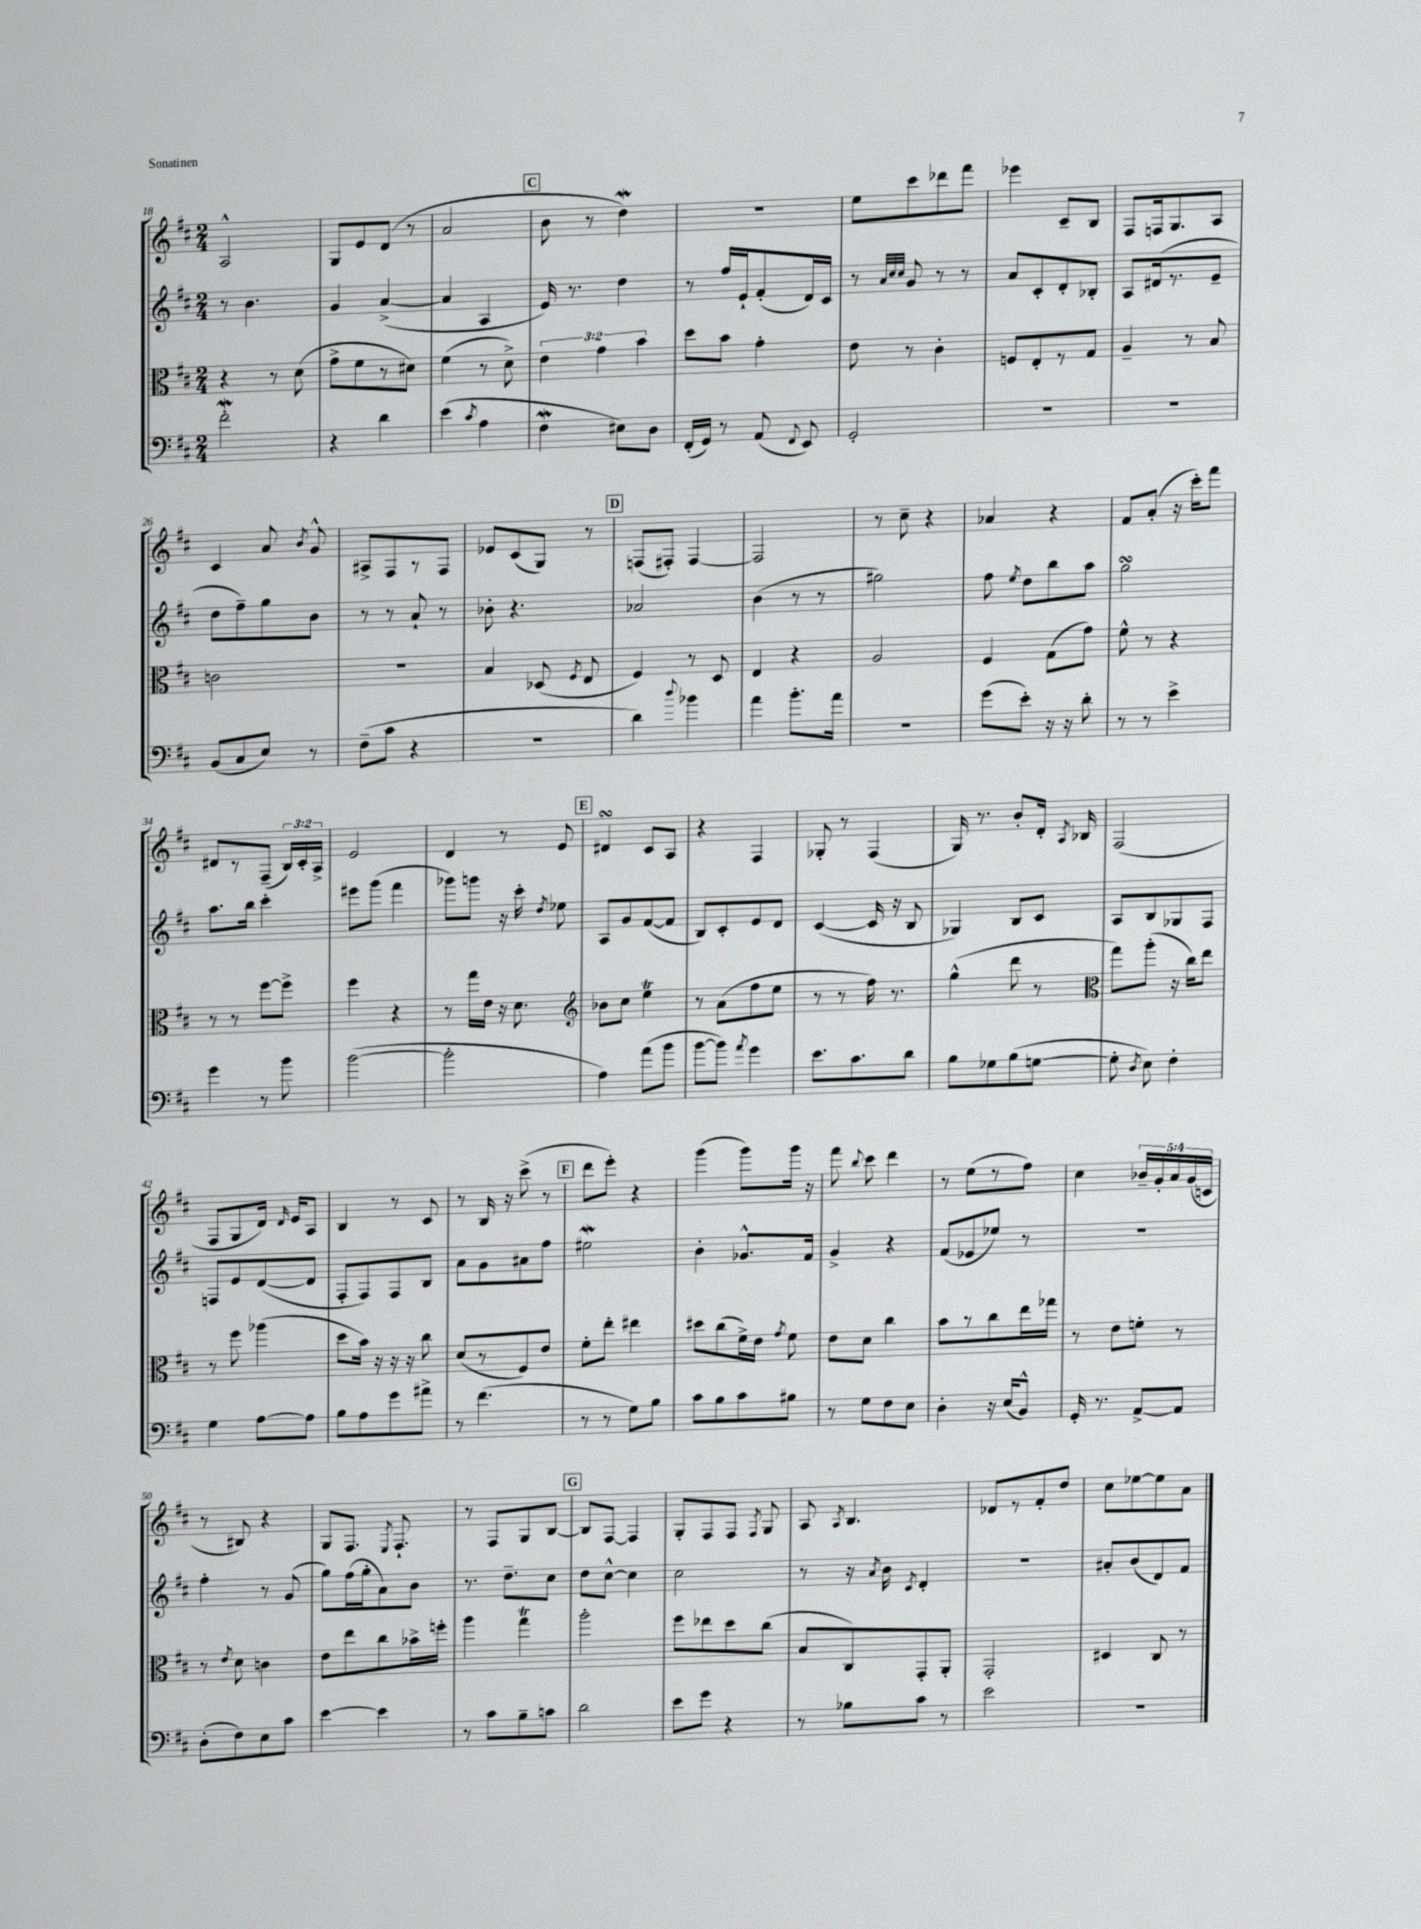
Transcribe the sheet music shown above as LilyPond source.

<<
\new StaffGroup <<
\new Staff = "s0" {
    \clef treble \key d \major \numericTimeSignature \time 2/4 \override Staff.TupletNumber.text = #tuplet-number::calc-fraction-text
    \autoBeamOff a2-^ |
    g8[ e'8 d'8]( r8 |
    a'2 |
    \mark \markup { \box "C" } b'8 r8 d''4\mordent) |
    R2 |
    e''8[ cis'''8 des'''8 fis'''8] |
    ees'''4 cis'8[-- b8] |
    fis8[ f16 g8. a8] |
    cis'4 a'8 \acciaccatura { b'8 } g'8-^ |
    ais8[-> fis8 r8 fis8] |
    ees'8[ cis'8( g8]) r8 |
    \mark \markup { \box "D" } f8[( fis8]-.) fis4~ |
    fis2 |
    r8 cis''8-- r4 |
    aes'4 r4 |
    fis'8[ a'8]-.( r16 cis'''16[-.) fis'''8] |
    dis'8[ r8 fis8]--( \tuplet 3/2 { b16[) cis'16-. a16]-> } |
    e'2 |
    d'4 r8 e'8 |
    \mark \markup { \box "E" } dis'4\turn cis'8[ a8] |
    r4 fis4 |
    ges8-. r8 fis4( |
    g16) r8. b'8[-. d'16]-. \acciaccatura { a8 } bes16 |
    fis2( |
    fis8[ g8 d'16]) \grace { d'16 } e'16[ a8] |
    b4 r8 cis'8 |
    r8 b16 r16 cis'''8->( r8 |
    \mark \markup { \box "F" } d'''8[ e'''8]-.) r4 |
    g'''4( g'''8[) g'''16] r16 |
    fis'''8 \appoggiatura { b''8 } cis'''8 d'''4 |
    r8 e''8[( r8 fis''8]) |
    cis''4 \tuplet 5/4 { bes'16[-- g'16-. a'16 g'16( c'16] } |
    r8 bis8) r4 |
    g8[ fis8.] \acciaccatura { e8 } fis8.-! |
    r8 fis8[ g8 b8]~ |
    \mark \markup { \box "G" } b8[ fis8]~ fis4 |
    g8[-. fis8 fis8] \acciaccatura { fis8 } g8 |
    a8 \acciaccatura { a8 } b4. |
    des'8[ r8 fis'8-. d''8] |
    cis''8[ ees''8~ ees''8 a'8] \bar "|." |
}
\new Staff = "s1" {
    \clef treble \key d \major \numericTimeSignature \time 2/4
    \autoBeamOff r8 b'4. |
    g'4 a'4~->( |
    a'4 a4 |
    \mark \markup { \box "C" } e'16) r8. d''4 |
    r8 fis''16[ e'16-! fis'8-.( d'16) cis'16] |
    r8 \grace { a'32[ cis''32 cis''32] } g'8 r8 r8 |
    a'8[ cis'8-. d'8-. bes8]-. |
    a8[ dis'16( r8. e'8]-- |
    d''8[ fis''8--) g''8 b'8] |
    r8 r8 a'8-! r8 |
    bes'8-. r4. |
    \mark \markup { \box "D" } aes'2 |
    b'4( r8 r8 |
    gis''2) |
    fis''8 \acciaccatura { e''8 } d''8[ b''8 a''8] |
    g''2\turn |
    a''8.[ b''16] cis'''4-. |
    eis'''8[ g'''8]( fis'''4 |
    ges'''8[) g'''8] r16 cis'''16-. \acciaccatura { d''8 } ees''8 |
    \mark \markup { \box "E" } a8[ g'8 fis'8~( fis'8] |
    b8[) cis'8-. e'8 d'8] |
    cis'4~( cis'16 r16 b8 |
    ges4) b8[ cis'8] |
    a8[ b8 ges8 fis8] |
    f8[ e'8 d'8~( d'8] |
    fis8[-. fis8) fis8 b8] |
    a'8[ g'8 ais'8 fis''8] |
    \mark \markup { \box "F" } eis''2\mordent |
    b'4-. ges'8.[-^ fis'16] |
    g'4-> r4 |
    fis'8[( ees'8 ees''8]) r8 |
    R2 |
    fis''4-. r8 g'8( |
    g''8[) fis''16( g''16-. a'8) b'8] |
    r8. d''8.[-- cis''8] |
    \mark \markup { \box "G" } d''8[ cis''8]~-^ cis''4 |
    cis''2 |
    r8 r16 \acciaccatura { a'8 } b'16 \acciaccatura { cis'8 } d'4-. |
    R2 |
    ais'8[-. b'8( d'8) fis'8] \bar "|." |
}
\new Staff = "s2" {
    \clef alto \key d \major \numericTimeSignature \time 2/4 \override Staff.TupletNumber.text = #tuplet-number::calc-fraction-text
    \autoBeamOff r4 r8 d'8( |
    g'8[-> fis'8 r8 dis'8]) |
    fis'4( r8 d'8->) |
    \mark \markup { \box "C" } \tuplet 3/2 { e'4 g'4 b'4 } |
    d''8[ b'8] g'4-. |
    e'8 r8 cis'4-. |
    f8[ e8-. r8 g8] |
    a4-- r8 b8 |
    c'2 |
    R2 |
    b4 des8( \acciaccatura { fis8 } e8 |
    \mark \markup { \box "D" } fis4) r8 d8 |
    e4 r4 |
    a2 |
    fis4 g8[( g'8]) |
    fis'8-^ r8 r4 |
    r8 r8 fis''8[~ fis''8]-> |
    fis''4 r4 |
    r8 g''16[ e'16] r16 d'8. |
    \mark \markup { \box "E" } \clef treble bes'8[ cis''8] e''4\trill |
    r8 a'8[( fis''8 e''8] |
    r8 r8 fis''16) r8. |
    g''4-^( d'''8 r8 |
    \clef alto g''8[) a''8]-.( r16 cis''16[) e''8] |
    r8 fis''8 aes''4( |
    d''8[ b'16]) r16 r16 r16 cis''8 |
    d'8[( r8 fis8) e'8] |
    \mark \markup { \box "F" } fis'8[-. e''8]-. eis''4 |
    dis''8[ cis''8( fis'16->) e'16] \acciaccatura { g'8 } fis'8 |
    e'8[ d'8] cis''4 |
    b'8[ r8 cis''8 e''16 ges''16] |
    r8 e'8[ f'8]-. r8 |
    r8 \acciaccatura { e'8 } d'8 c'4 |
    e'8[ e''8 cis''8 bes'16-> f''16]-. |
    a''4 g''4\trill |
    \mark \markup { \box "G" } a''2-. |
    fis''8[ ees''8 d''8 cis''8]( |
    b8[ cis8) g,8-. a,8]-. |
    g,2-. |
    dis4 cis8 r8 \bar "|." |
}
\new Staff = "s3" {
    \clef bass \key d \major \numericTimeSignature \time 2/4
    \autoBeamOff fis'2-.\mordent |
    r4 d'4 |
    e'4( \acciaccatura { cis'8 } a4 |
    \mark \markup { \box "C" } fis4\mordent eis8[) d8] |
    fis,16[-.( g,16]) r8 a,8( \appoggiatura { fis,8 } e,8) |
    g,2-. |
    R2 |
    R2 |
    b,8[( cis8 e8]) r8 |
    fis8[--( cis'8] r4 |
    r2 |
    \mark \markup { \box "D" } d'4) \appoggiatura { d''8 } bes'4 |
    a'4 b'8.[-. a'16] |
    r2 |
    g'8[( e'8]-.) r16 r16 d'8-. |
    r8 r8 e'4-> |
    g'4 r8 b'8 |
    b'2~( |
    b'2-. |
    \mark \markup { \box "E" } a4) a'8[( b'8] |
    b'8[~ b'8]) \acciaccatura { a'8 } g'4 |
    e'8.[ cis'8. d'8] |
    b8[ ges8 b8( g8]~ |
    g8-. \acciaccatura { d8 } e8) fis4-. |
    g4 a8[~ a8] |
    b8[ a8 g'8 ais'8]-> |
    r8 fis'4.( |
    \mark \markup { \box "F" } r8 r8 g8[) b8] |
    cis'8[ b8 cis'8 bis8] |
    r8 g8[ fis8 e8] |
    d4-. r16 e16[( b,8]-^) |
    g,16-. r8. a,8[~-> a,8] |
    d8[-.( fis8) e8 cis'8] |
    e'4~ e'4 |
    r8 cis'8[ b8-- c'8] |
    \mark \markup { \box "G" } d'2 |
    e'8[ g'8] r4 |
    r8 bes8[ cis'8] r8 |
    e'2 |
    R2 \bar "|." |
}
>>
>>
\layout { \context { \Score currentBarNumber = #18 } }
